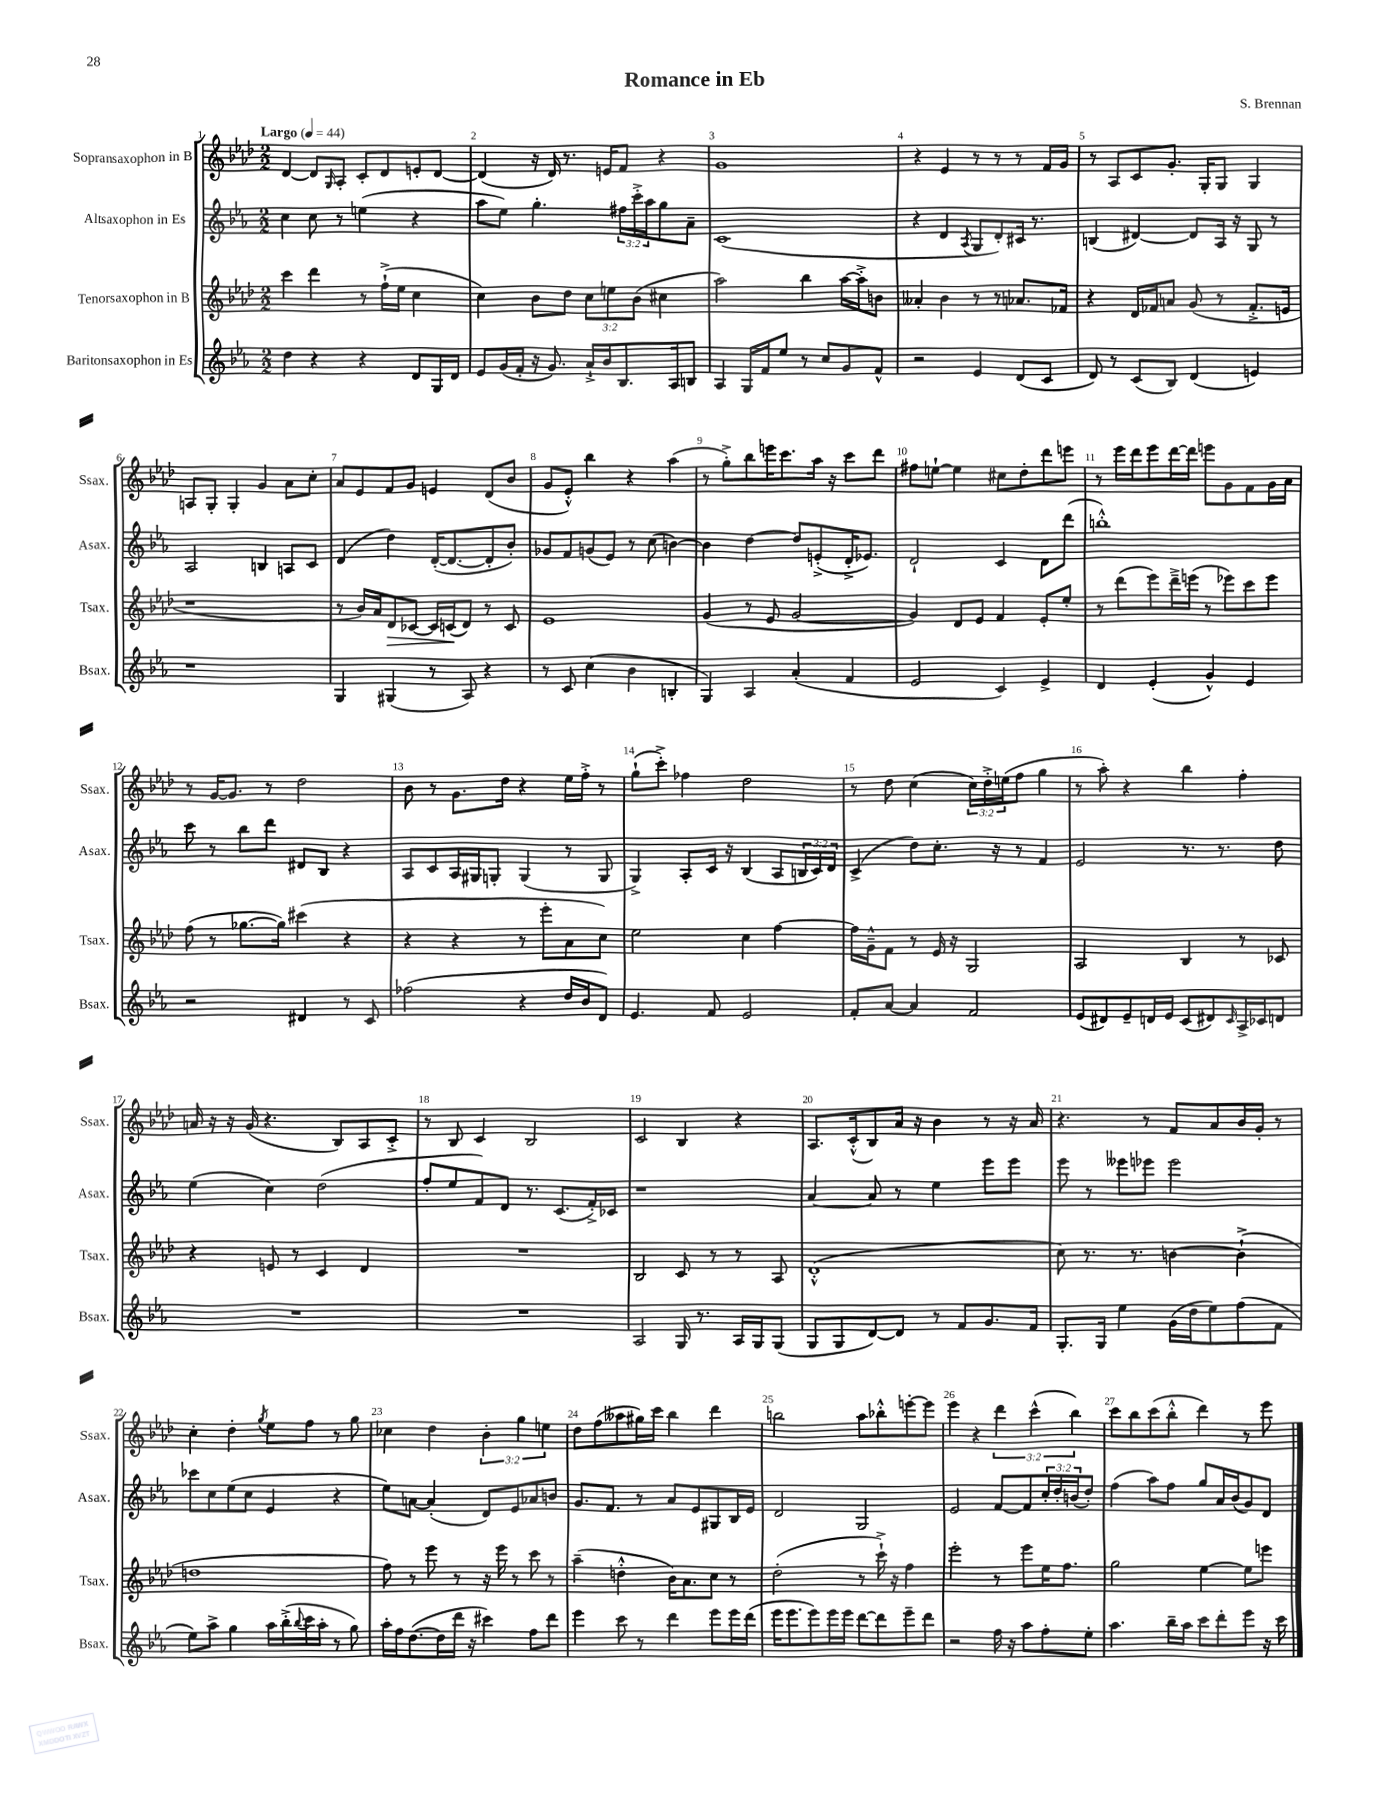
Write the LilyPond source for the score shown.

\header { title = "Romance in Eb" composer = "S. Brennan" }
<<
\new StaffGroup <<
\new Staff = "s0" \with { instrumentName = "Sopransaxophon in B" shortInstrumentName = "Ssax." } {
    \clef treble \key aes \major \numericTimeSignature \time 2/2 \override Staff.TupletNumber.text = #tuplet-number::calc-fraction-text \tempo "Largo" 4 = 44
    des'4~ des'8 \grace { g16 } aes8-. c'8-. des'8 e'8-. des'8~ |
    des'4( r16 des'16) r8. e'16 f'8 r4 |
    g'1 |
    r4 ees'4 r8 r8 r8 f'16 g'16 |
    r8 aes8 c'8 g'8.-. g16-. g8 g4 |
    a8 g8-. g4-. g'4 aes'8 c''8-. |
    aes'8 ees'8 f'8 g'8 e'4 des'8( bes'8 |
    g'8 ees'8-.-^) bes''4 r4 aes''4( |
    r8 g''8-.->) bes''8 e'''16 c'''8. aes''16 r16 c'''8 des'''8 |
    fis''8 e''8~-! e''4 cis''8 des''8-. des'''8 e'''8 |
    r8 ees'''16 des'''16 ees'''8 des'''16~ des'''16 e'''8 g'8 f'8 g'16 aes'16 |
    r8 g'16~ g'8. r8 des''2 |
    bes'8 r8 g'8. des''16 r4 ees''16 f''16-.-> r8 |
    g''8-!( c'''8-.->) fes''4 des''2 |
    r8 des''8 c''4( \tuplet 3/2 { c''16) des''16-.-> e''16( } f''8 g''4 |
    r8 aes''8-.) r4 bes''4 f''4-. |
    a'16 r16 r16 g'16( r4. bes8) aes8 c'8-.-> |
    r8 bes8 c'4 bes2 |
    c'2 bes4 r4 |
    aes8. c'16-.-^( bes8) aes'16 r16 bes'4 r8 r16 aes'16 |
    r4. r8 f'8 aes'8 bes'16 g'16-. r8 |
    c''4-. des''4-. \acciaccatura { g''8 } ees''8 f''8 r8 g''8 |
    ces''4 des''4 \tuplet 3/2 { bes'4-. g''4 e''4 } |
    des''8 f''8( aeses''8 gis''16) c'''16 bes''4 des'''4 |
    b''2 aes''8 bes''8-.-^ e'''8~-. e'''8 |
    ees'''4 r4 \tuplet 3/2 { des'''4 c'''4-^( bes''4) } |
    c'''8 bes''8 c'''8( bes''8-.-^ des'''4) r8 ees'''8 \bar "|." |
}
\new Staff = "s1" \with { instrumentName = "Altsaxophon in Es" shortInstrumentName = "Asax." } {
    \clef treble \key ees \major \numericTimeSignature \time 2/2 \override Staff.TupletNumber.text = #tuplet-number::calc-fraction-text
    c''4 c''8 r8 e''4( r4 |
    aes''8 ees''8) g''4.-. \tuplet 3/2 { fis''16 c'''16-.-> aes''16 } g''8 aes'8-- |
    c'1( |
    r4 d'4 \acciaccatura { aes8 } g8 d'8-.) cis'16 r8. |
    b4( dis'4~) dis'8 aes16 r16 g8 r8 |
    aes2 b4 a8 c'8 |
    d'4( d''4) d'16~-.( d'8.~ d'8-. bes'8-.) |
    ges'8 f'8 g'8( ees'8) r8 c''8( b'4~) |
    b'4 d''4~ d''8 e'8-.->( d'16-.-> ees'8.) |
    d'2-! c'4 d'8 d'''8( |
    b''1-.-^) |
    c'''8 r8 bes''8 d'''8 dis'8 bes8 r4 |
    aes8 c'8 aes16 gis16 g8-. g4( r8 g8 |
    g4->) aes8-. c'16 r16 bes4( aes8 \tuplet 3/2 { b16 c'16) d'16 } |
    c'4->( d''8) c''8.-. r16 r8 f'4 |
    ees'2 r8. r8. d''8 |
    ees''4( c''4) d''2( |
    f''8-. ees''8 f'8) d'8 r8. c'8.( f'16-.->) ces'16 |
    r1 |
    aes'4~ aes'8 r8 ees''4 ees'''8 ees'''8 |
    ees'''8 r8 eeses'''8 ees'''8 ees'''2 |
    ces'''8 c''8 ees''8( c''8 ees'4 r4 |
    ees''8) a'8~ a'4-.( d'8) ees'8 aes'8 b'8 |
    g'8. f'8. r8 aes'8 ees'8 gis8 bes16 ees'16 |
    d'2 g2 |
    ees'2 f'8~ f'8 \tuplet 3/2 { c''16-. d''16-. b'16( } d''8-.) |
    f''4( aes''8) f''8 g''8 aes'16 bes'16( g'8) d'8 \bar "|." |
}
\new Staff = "s2" \with { instrumentName = "Tenorsaxophon in B" shortInstrumentName = "Tsax." } {
    \clef treble \key aes \major \numericTimeSignature \time 2/2 \override Staff.TupletNumber.text = #tuplet-number::calc-fraction-text
    c'''4 des'''4 r8 f''16-!->( ees''16 c''4 |
    c''4) bes'8 des''8 \tuplet 3/2 { c''8 e''8 bes'8( } cis''4 |
    aes''2) bes''4 aes''16~ aes''16-.-> b'8 |
    aeses'4-. bes'4 r8 r8 aes'8. fes'16 |
    r4 des'16 fes'16 a'8 g'8( r8 fes'8.-.-> e'16 |
    r1 |
    r8 bes'16) aes'16 des'8\> ces'8~ ces'16 c'16\!( des'8) r8 c'8 |
    ees'1 |
    g'4( r8 ees'8 g'2~ |
    g'4) des'8 ees'8 f'4 ees'8-. ees''8-. |
    r8 des'''8( ees'''8) des'''16---> e'''16( r8 ees'''8) c'''8 ees'''8 |
    f''8( r8 ges''8.~ ges''16) cis'''4( r4 |
    r4 r4 r8 ees'''8-. aes'8 c''8) |
    ees''2 c''4 f''4~ |
    f''16 g'16---^ f'8 r8 ees'16 r16 g2 |
    aes2 bes4 r8 ces'8 |
    r4 e'8 r8 c'4 des'4 |
    R1 |
    bes2 c'8 r8 r8 aes8 |
    des'1-.-^( |
    c''8) r8. r8. b'4~ b'4-!->( |
    d''1 |
    f''8) r8 ees'''8 r8 r16 ees'''16 r8 c'''8 r8 |
    aes''4--( d''4-.-^ bes'16) aes'8. c''8 r8 |
    des''2-.( r8 c'''16-!->) r16 f''4 |
    ees'''2-. r8 ees'''8 ees''16 f''8. |
    g''2 ees''4~ ees''8 e'''8 \bar "|." |
}
\new Staff = "s3" \with { instrumentName = "Baritonsaxophon in Es" shortInstrumentName = "Bsax." } {
    \clef treble \key ees \major \numericTimeSignature \time 2/2
    d''4 r4 r4 d'8 g16 d'16 |
    ees'8 g'16( f'16-. r16 g'8.) aes'16-!-> bes'16 bes8. aes16 b8 |
    aes4 g16 f'16 ees''8 r8 c''8 g'8 f'8-^ |
    r2 ees'4 d'8( c'8 |
    d'8) r8 c'8( bes8) d'4( e'4) |
    r1 |
    g4 gis4( r8 aes8) r4 |
    r8 c'8 c''4( bes'4 b4-. |
    g4) aes4 aes'4-.( f'4 |
    ees'2 c'4) ees'4-> |
    d'4 ees'4-.( g'4-^) ees'4 |
    r2 dis'4 r8 c'8 |
    fes''2( r4 d''16 bes'16 d'8) |
    ees'4. f'8 ees'2 |
    f'8-. aes'8~ aes'4 f'2 |
    ees'8( dis'8) ees'8-- d'16 ees'16 c'8( dis'8) \grace { c'16 } aes16-> ces'16 d'8 |
    R1 |
    R1 |
    aes2 g16 r8. aes16 g16 g8( |
    g8 g8 d'8~) d'8 r8 f'8 g'8. f'16 |
    g8.-. g16 ees''4 g'16( d''16 ees''8) f''8( f'8 |
    ees''8) aes''8-> g''4 aes''16 bes''16-.->( \appoggiatura { bes''8 } c'''16 aes''16-. r8 g''8) |
    aes''16-. f''16 d''8.~( d''16 d'''16 r16 cis'''4) f''8 d'''8 |
    ees'''4 c'''8 r8 d'''4 ees'''8 ees'''16 d'''16( |
    ees'''16 ees'''8. ees'''8) ees'''16 ees'''16 d'''8~ d'''8 ees'''8-- d'''8 |
    r2 f''16 r16 aes''8 f''8-. ees''8-. |
    aes''4. bes''16-- aes''16 c'''8 d'''8-. ees'''8 r16 c'''16 \bar "|." |
}
>>
>>
\layout { \context { \Score \override BarNumber.break-visibility = ##(#f #t #t) barNumberVisibility = #all-bar-numbers-visible } }
